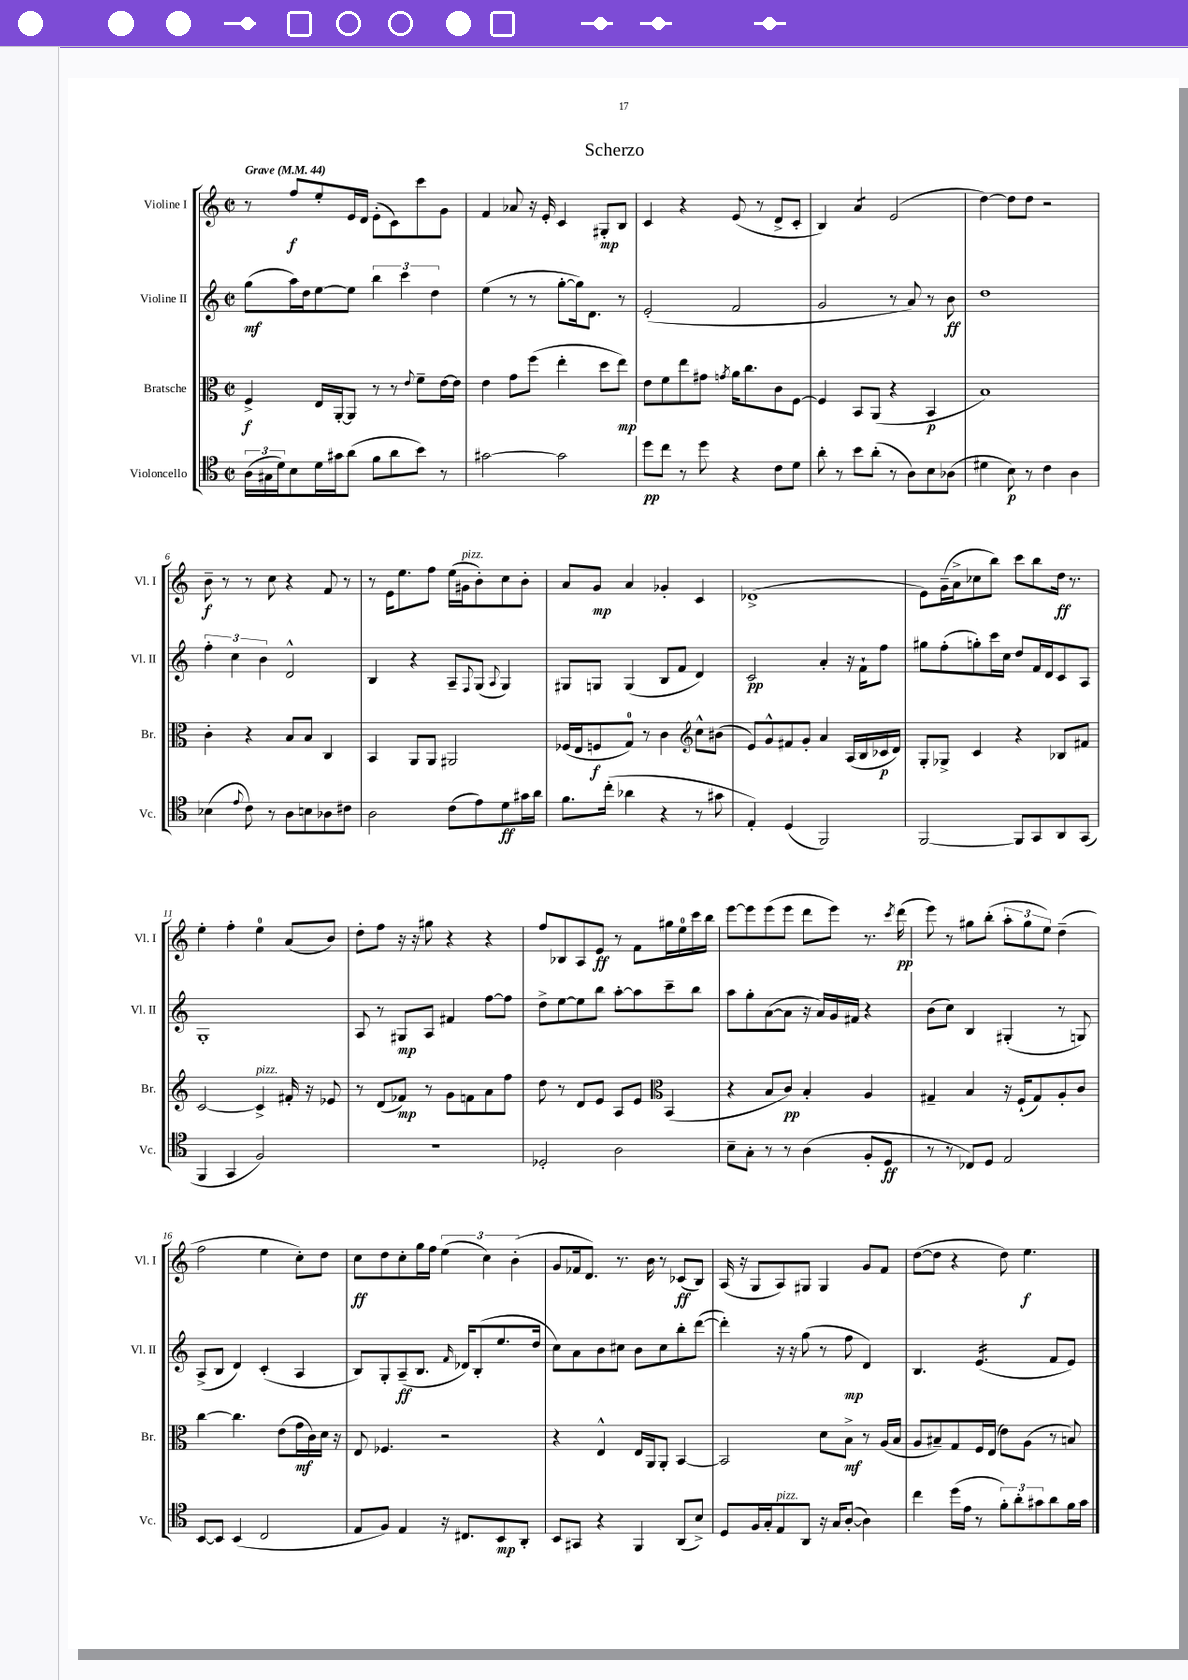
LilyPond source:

\header { title = "Scherzo" }
<<
\new StaffGroup <<
\new Staff = "s0" \with { instrumentName = "Violine I" shortInstrumentName = "Vl. I" } {
    \clef treble \key c \major \defaultTimeSignature \time 2/2 \tempo "Grave" 4 = 44
    r8 f''8\f e''8-. e'16 d'16 e'8-.( c'8) c'''8 g'8 |
    f'4 aes'8 r16 e'16-. c'4 gis8-.\mp b8 |
    c'4 r4 e'8( r8 d'8-> c'8-. |
    b4) a'4:8 e'2( |
    d''4~) d''8 d''8 r2 |
    b'8--\f r8 r8 c''8 r4 f'8 r8 |
    r8 e'16 e''8. f''8 e''16( gis'16^\markup { \italic "pizz." } b'8-.) c''8 b'8-. |
    a'8 g'8\mp a'4 ges'4-. c'4 |
    des'1->( |
    e'8) g'16--( a'16-> ces''8 b''8) c'''8 b''8 d''16\ff r8. |
    e''4-. f''4-. e''4-0 a'8( b'8) |
    d''8-. f''8 r16 r16 gis''8 r4 r4 |
    f''8 bes8 a8 e'8\ff r8 f'8 gis''16 e''16-0 c'''16 b''16 |
    e'''8~ e'''8 e'''8( e'''8 d'''8 e'''8) r8. \acciaccatura { c'''8 } d'''16\pp( |
    e'''8) r8 gis''8 b''8-.( \tuplet 3/2 { a''8-. gis''8 e''8) } d''4--( |
    f''2 e''4 c''8-.) d''8 |
    c''8\ff d''8 c''8-. g''16 f''16 \tuplet 3/2 { e''4( c''4) b'4-.( } |
    g'8 fes'16 d'8.) r8. b'16 r8 ces'8\ff( b8) |
    a16( r16 g8 a8) gis8 gis4 g'8 f'8 |
    d''8~( d''8 r4 d''8) e''4.\f \bar "|." |
}
\new Staff = "s1" \with { instrumentName = "Violine II" shortInstrumentName = "Vl. II" } {
    \clef treble \key c \major \defaultTimeSignature \time 2/2
    g''8\mf( a''16) d''16 e''8~ e''8 \tuplet 3/2 { b''4 c'''4 d''4 } |
    e''4( r8 r8 g''8~-. g''16) d'8. r8 |
    e'2-.( f'2 |
    g'2 r8 a'8) r8 b'8\ff |
    d''1 |
    \tuplet 3/2 { f''4-. c''4 b'4 } d'2-^ |
    b4 r4 a8-- \appoggiatura { f8 } g8( \appoggiatura { a8 } g4) |
    gis8 g8 g4( b8 f'8 d'4) |
    c'2\pp a'4-. r16 f'16-! f''8 |
    gis''8 f''8-.( g''8-.) c'''16 c''16 d''8 f'16 d'16 c'8 a8 |
    g1-. |
    a8 r8 gis8\mp a8 fis'4 f''8~ f''8 |
    d''8-> e''8~ e''8 b''8 a''8~-. a''8 c'''8-- b''8 |
    a''8 g''8-. a'8~( a'8 r16 a'16) g'16 fis'16 r4 |
    b'8( c''8) b4 gis4-.( r8 g8) |
    a8->( b8 d'4) c'4-.( a4 |
    b8) g8-. a8--\ff( b8. \grace { f'16 } des'16) b8-.( e''8. d''16 |
    c''8) a'8 b'8 cis''8 b'8 cis''8 b''8-. d'''8~( |
    d'''4-.) r16 r16 g''8( r8 f''8\mp d'4) |
    b4. e'4.:16( f'8 e'8) \bar "|." |
}
\new Staff = "s2" \with { instrumentName = "Bratsche" shortInstrumentName = "Br." } {
    \clef alto \key c \major \defaultTimeSignature \time 2/2
    f4->\f e16 a,16~-. a,8 r8 r8 \appoggiatura { e'8 } f'8-- e'16~ e'16 |
    e'4 g'8 f''8( e''4-. d''8 e''8\mp) |
    e'8 f'8 e''8 gis'8 \acciaccatura { g'8 } a'16 c''8. c'8 f8~ |
    f4 b,8 a,8( r4 b,4\p |
    b1) |
    c'4-. r4 b8 b8 c4 |
    b,4 a,8 a,8 ais,2 |
    fes16( e16 f8\f g8-0) r8 c'4 \clef treble c''8-^ bis'8( |
    e'8) g'8-^ fis'8 g'8-. a'4 a16( b16 ces'16\p d'16) |
    g8-. ges8-> c'4 r4 bes8 fis'8 |
    c'2~ c'4->^\markup { \italic "pizz." } fis'16-. r16 ees'8 |
    r8 d'8( fes'8\mp) r8 g'8 f'8 a'8 f''8 |
    d''8 r8 d'8 e'8 a8 e'8 \clef alto b,4( |
    r4 b8 c'8\pp) b4-. a4 |
    gis4-- b4 r16 f16-!( gis8) a8-. c'8 |
    c''4~ c''4. e'8( g'16\mf c'16) d'16 r16 |
    e8 fes4. r2 |
    r4 e4-^ e16 a,16 a,8-. b,4~ |
    b,2 d'8 b8->\mf r8 a16( b16 |
    a8 bis8--) g8 f16 e16( e'8) a8( r8 b8) \bar "|." |
}
\new Staff = "s3" \with { instrumentName = "Violoncello" shortInstrumentName = "Vc." } {
    \clef tenor \key c \major \defaultTimeSignature \time 2/2
    \tuplet 3/2 { a16( gis16 d'16) } b8 d'16 gis'16 a'8( f'8 a'8 b'8) r8 |
    gis'2~ gis'2 |
    d''8\pp c''8 r8 d''8 r4 c'8 d'8 |
    a'8-. r8 b'8 a'8-.( r8 a8) b8 aes8( |
    dis'4 b8\p) r8 c'4 a4 |
    bes4( \appoggiatura { e'8 } c'8) r8 a8 b8 aes8 cis'8 |
    a2 c'8( e'8) d'8\ff gis'16 a'16 |
    f'8. c''16-.( aes'4 r4 r8 gis'8 |
    e4-.) d4( f,2) |
    f,2~ f,8 g,8 a,8 g,8( |
    f,4 g,4 f2) |
    r1 |
    des2-. a2 |
    b8-- g8-. r8 r8 a4( f8-. d8\ff |
    r8 r8 ces8) d8 e2 |
    b,8~ b,8 b,4( c2 |
    e8 f8) e4 r16 cis8. b,8\mp a,8-. |
    b,8 gis,8 r4 f,4 a,8( b8->) |
    d8 f16 g16-. e8^\markup { \italic "pizz." } a,8 r16 g16 a8~-.( a4) |
    c''4 d''16( e'16 r8 \tuplet 3/2 { f'8-.) a'8-. gis'8 } a'8 f'16 gis'16 \bar "|." |
}
>>
>>
